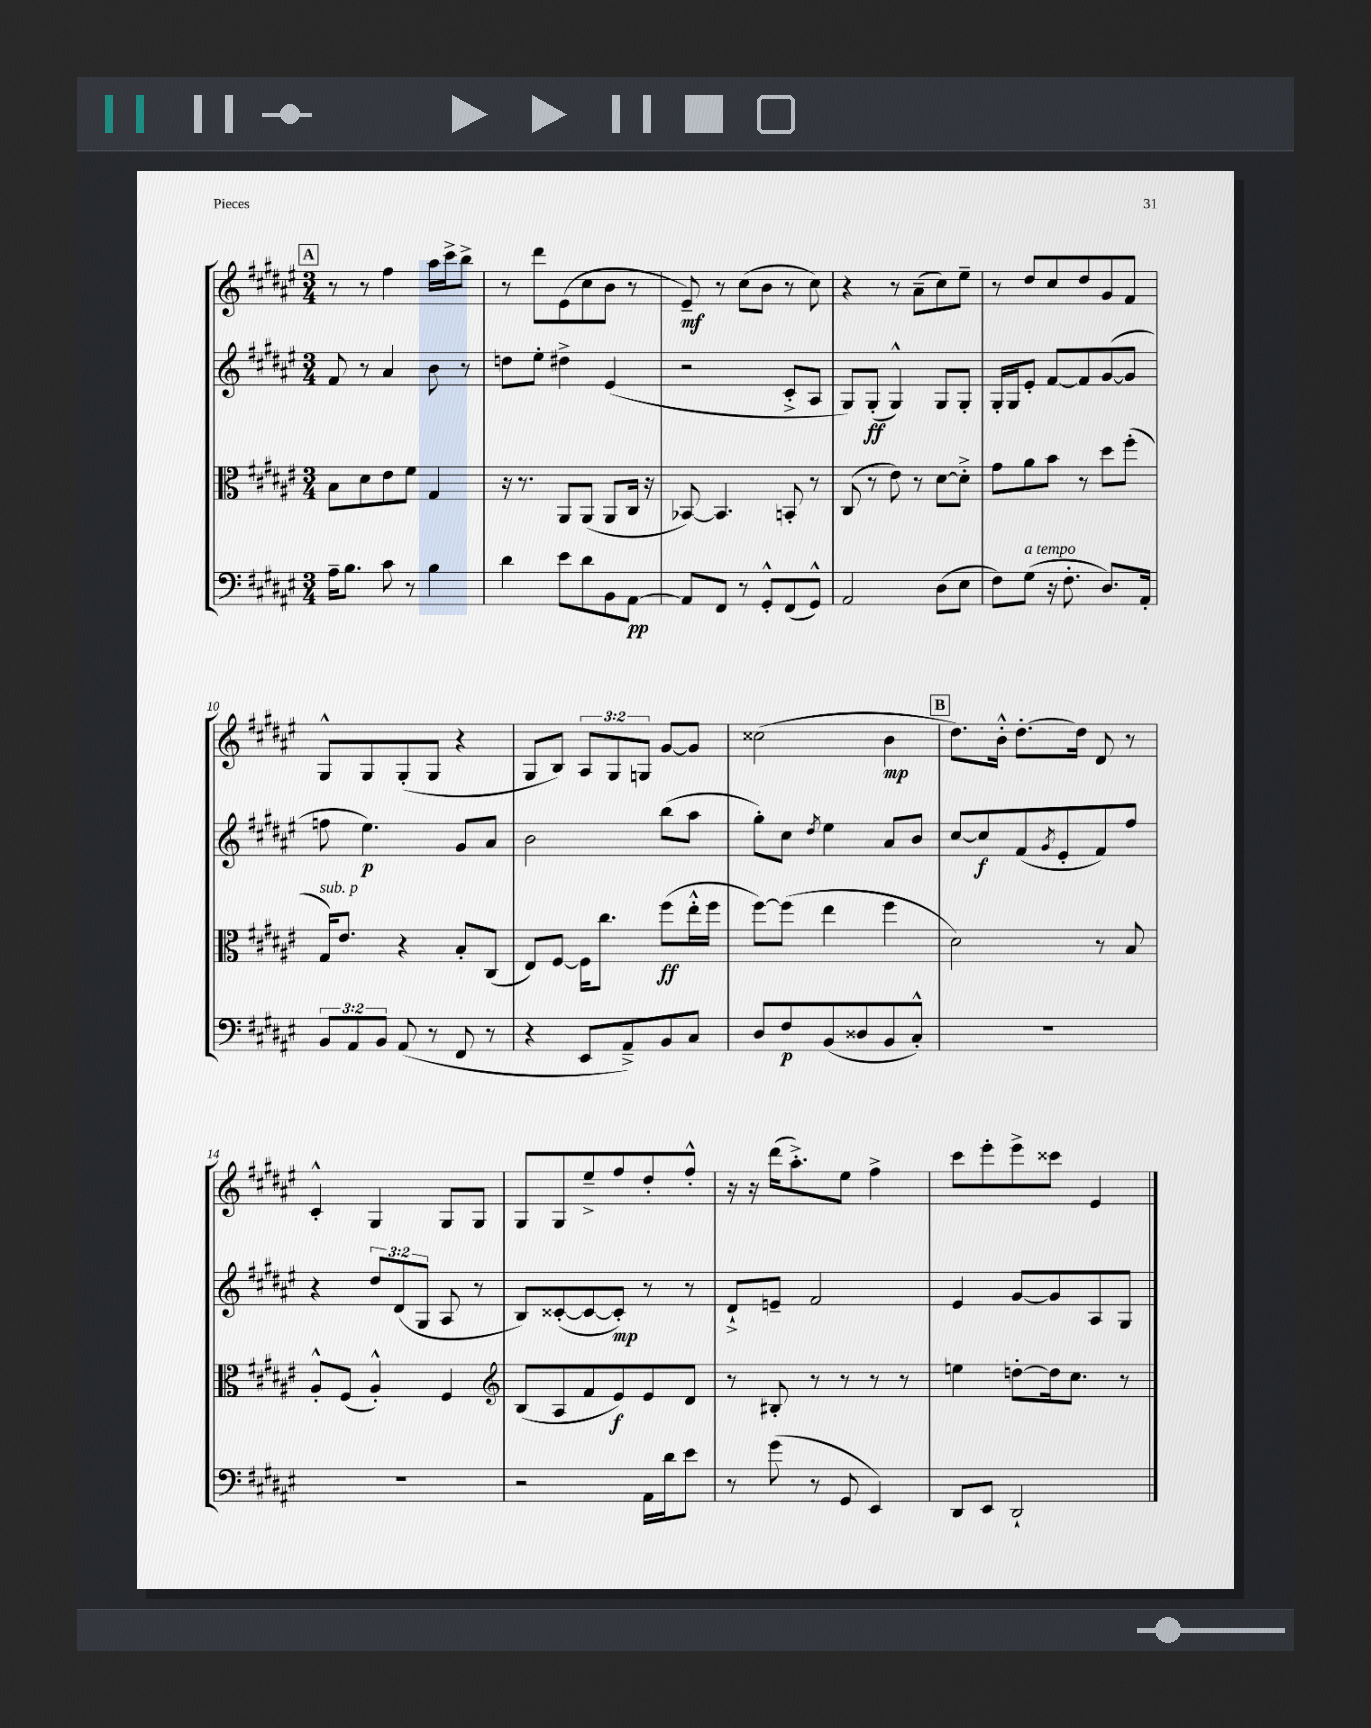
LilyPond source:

<<
\new StaffGroup <<
\new Staff = "s0" {
    \clef treble \key fis \major \numericTimeSignature \time 3/4 \override Staff.TupletNumber.text = #tuplet-number::calc-fraction-text
    \mark \markup { \box "A" } r8 r8 fis''4 ais''16 cis'''16-> b''8-> |
    r8 dis'''8 eis'8( cis''8 b'8 r8 |
    eis'8--\mf) r8 cis''8( b'8 r8 cis''8) |
    r4 r8 ais'8--( cis''8) eis''8-- |
    r8 dis''8 cis''8 dis''8 gis'8 fis'8 |
    gis8-^ gis8 gis8-.( gis8 r4 |
    gis8 b8) \tuplet 3/2 { ais8 gis8 g8 } gis'8~ gis'8 |
    cisis''2( b'4\mp |
    \mark \markup { \box "B" } dis''8.) b'16-.-^ dis''8.~-. dis''16 dis'8 r8 |
    cis'4-.-^ gis4 gis8 gis8 |
    gis8 gis8 eis''8---> fis''8 dis''8-. fis''8-.-^ |
    r16 r16 dis'''16( ais''8.-.->) eis''8 fis''4-> |
    cis'''8 eis'''8-. eis'''8-> cisis'''8 eis'4 \bar "|." |
}
\new Staff = "s1" {
    \clef treble \key fis \major \numericTimeSignature \time 3/4 \override Staff.TupletNumber.text = #tuplet-number::calc-fraction-text
    \mark \markup { \box "A" } fis'8 r8 ais'4 b'8 r8 |
    d''8 eis''8-. dis''4-> eis'4( |
    r2 cis'8-.-> ais8 |
    gis8) gis8-.\ff( gis4-^) gis8 gis8-. |
    gis16-. gis16 eis'8-. fis'8~ fis'8 gis'8~( gis'8 |
    f''8 eis''4.\p) gis'8 ais'8 |
    b'2 b''8( ais''8 |
    gis''8-.) cis''8 \acciaccatura { dis''8 } eis''4 ais'8 b'8 |
    \mark \markup { \box "B" } cis''8~ cis''8\f fis'8( \acciaccatura { gis'8 } eis'8-. fis'8) fis''8 |
    r4 \tuplet 3/2 { dis''8 dis'8( gis8 } ais8 r8 |
    b8) cisis'8~-.( cisis'8~ cisis'8-.\mp) r8 r8 |
    dis'8-!-> e'8-- fis'2 |
    eis'4 gis'8~ gis'8 ais8 gis8 \bar "|." |
}
\new Staff = "s2" {
    \clef alto \key fis \major \numericTimeSignature \time 3/4
    \mark \markup { \box "A" } b8 dis'8 eis'8 fis'8 gis4 |
    r16 r8. ais,8 ais,8( ais,8 cis16 r16 |
    bes,8~) bes,4. b,8-. r8 |
    cis8( r8 eis'8) r8 dis'8~ dis'8-.-> |
    gis'8 ais'8 b'8 r8 dis''8 fis''8-.( |
    gis16^\markup { \italic "sub. p" }) eis'8. r4 b8-. cis8( |
    eis8) fis8~ fis16 cis''8. fis''8\ff( eis''16-.-^ fis''16 |
    fis''8~) fis''8( eis''4 fis''4 |
    \mark \markup { \box "B" } dis'2) r8 b8 |
    ais8-.-^ fis8( ais4-.-^) fis4 |
    \clef treble b8( ais8 fis'8 eis'8\f) eis'8 dis'8 |
    r8 bis8-. r8 r8 r8 r8 |
    e''4 d''8~-. d''16 cis''8. r8 \bar "|." |
}
\new Staff = "s3" {
    \clef bass \key fis \major \numericTimeSignature \time 3/4 \override Staff.TupletNumber.text = #tuplet-number::calc-fraction-text
    \mark \markup { \box "A" } ais16-- b8. cis'8 r8 b4 |
    dis'4 eis'8 dis'8 b,8 ais,8~\pp |
    ais,8 fis,8 r8 gis,8-.-^ fis,8( gis,8-^) |
    ais,2 dis8( eis8 |
    fis8) gis8^\markup { \italic "a tempo" }( r16 fis8.-. dis8.) ais,16-. |
    \tuplet 3/2 { b,8 ais,8 b,8 } ais,8( r8 fis,8 r8 |
    r4 eis,8 ais,8--->) b,8 cis8 |
    dis8 fis8\p b,8( disis8 b,8 cis8-.-^) |
    \mark \markup { \box "B" } R2. |
    R2. |
    r2 ais,16 dis'16 eis'8 |
    r8 gis'8( r8 gis,8 eis,4) |
    dis,8 eis,8 dis,2-! \bar "|." |
}
>>
>>
\layout { \context { \Score currentBarNumber = #5 } }
